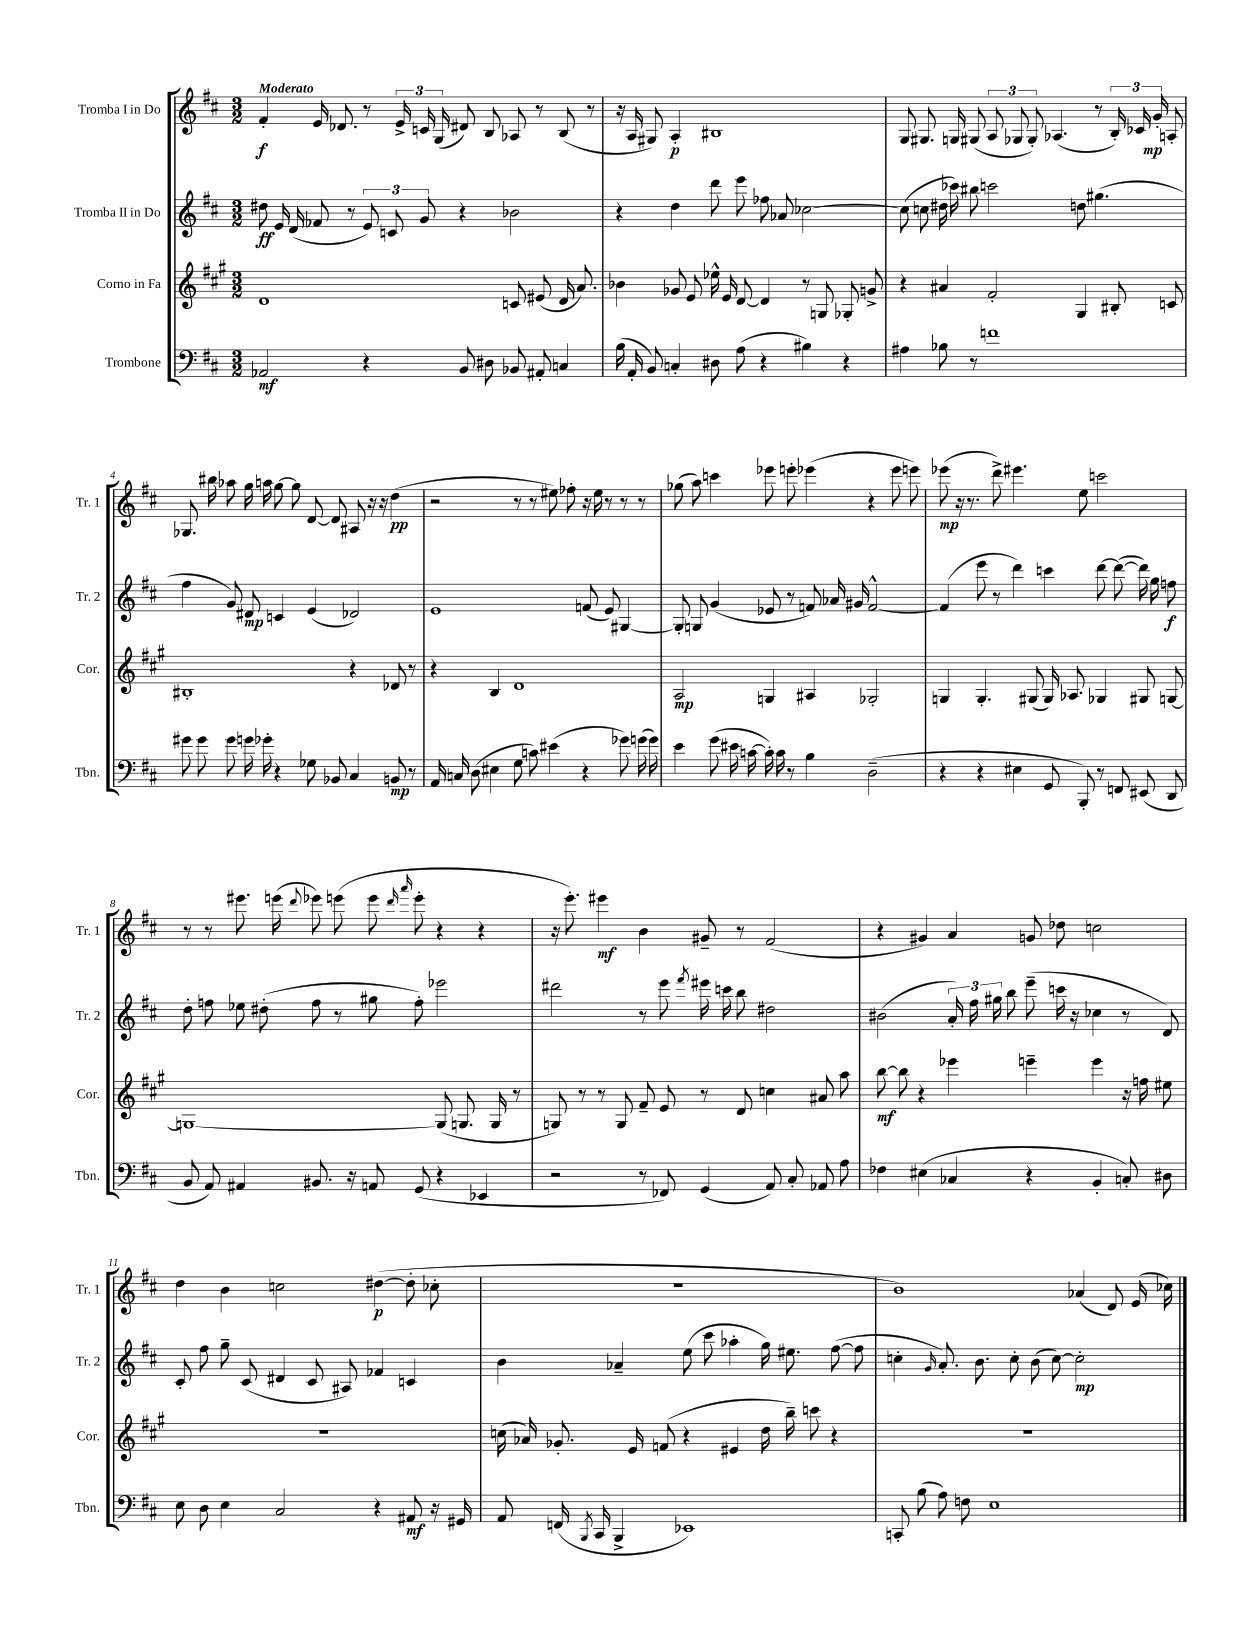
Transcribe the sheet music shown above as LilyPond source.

<<
\new StaffGroup <<
\new Staff = "s0" \with { instrumentName = "Tromba I in Do" shortInstrumentName = "Tr. 1" } {
    \clef treble \key d \major \numericTimeSignature \time 3/2 \tempo "Moderato"
    \autoBeamOff fis'4-.\f e'16 des'8. r8 \tuplet 3/2 { e'16-> c'16 g16( } dis'8) b8 aes8 r8 b8( r8 |
    r16 a16 gis8) a4-.\p bis1 |
    g8 gis8. g16 gis8( \tuplet 3/2 { a8 ges8 ges8-.) } aes4.( r8 \tuplet 3/2 { b16-.) ces'16 g'16-.\mp } a8-. |
    ges8. bis''16 aes''8 g''16 a''16 g''8~ g''8 d'8~ d'8 ais8 r16 r16 d''4\pp( |
    r2 r8 r8 eis''8) fes''8-. r16 eis''16 r8 r8 r8 |
    ges''8( a''8) c'''4 ees'''8 e'''8-. ees'''4( r4 ees'''8 e'''8) |
    ees'''8\mp( r16 r8. d'''8->) eis'''4. e''8 c'''2 |
    r8 r8 eis'''8. e'''16( \appoggiatura { d'''8 } ees'''8) e'''8( e'''8 \grace { d'''16 a'''16 } e'''8-. r4 r4 |
    r16 e'''8.-.) eis'''4\mf b'4 gis'8-- r8 fis'2( |
    r4 gis'4) a'4 g'8 des''8 c''2 |
    d''4 b'4 c''2 dis''4~\p( dis''8-. ces''8-. |
    R1. |
    b'1) aes'4( d'8) e'16( ces''16) \bar "|." |
}
\new Staff = "s1" \with { instrumentName = "Tromba II in Do" shortInstrumentName = "Tr. 2" } {
    \clef treble \key d \major \numericTimeSignature \time 3/2
    \autoBeamOff dis''8\ff e'16 d'16( fes'8 r8 \tuplet 3/2 { e'8) c'8 g'8 } r4 bes'2 |
    r4 d''4 d'''8 e'''8 fes''8 aes'8 ces''2~ |
    ces''8( c''8 dis''16 ces'''16) bis''8 c'''2 d''8 gis''4.( |
    fis''4 g'8) dis'8\mp c'4 e'4( des'2) |
    e'1 f'8( e'8) gis4~ |
    gis8-. g8 g'4( ees'8 r8 f'8) aes'16 gis'16 f'2~-^ |
    f'4( e'''8 r8 d'''4) c'''4 d'''8~ d'''8~( d'''16) g''16 f''8\f |
    d''8-. f''8 ees''8 dis''8-.( f''8 r8 gis''8 f''8-.) ees'''2 |
    dis'''2 r8 e'''8 \acciaccatura { fis'''8 } eis'''16 c'''16 b''8 dis''2 |
    bis'2( \tuplet 3/2 { a'16-.) fis''16 gis''16 } b''8 e'''8--( c'''16 r16 ces''4 r8 d'8) |
    cis'8-. fis''8 g''8-- cis'8( dis'4 cis'8 ais8) fes'4 c'4 |
    b'4 aes'4-- e''8( cis'''8 aes''4-. g''16) eis''8. fis''8~( fis''8 |
    c''4-. \grace { g'16 } a'8.-.) b'8. c''8-. b'8( c''8~) c''2-.\mp \bar "|." |
}
\new Staff = "s2" \with { instrumentName = "Corno in Fa" shortInstrumentName = "Cor." } {
    \clef treble \key a \major \numericTimeSignature \time 3/2
    \autoBeamOff d'1 c'8 eis'8( d'16 a'8.) |
    bes'4 ges'8 e'8 ees''16-^ e'16 d'8~ d'4 r8 g8 ges8-. g'8-> |
    r4 ais'4 fis'2-. gis4 bis8-. c'8 |
    bis1-. r4 des'8 r8 |
    r4 b4 d'1 |
    a2\mp g4 ais4 ges2-. |
    g4 g4.-. gis8( gis16) aes8. ges4 gis8 g8~ |
    g1~ g8( g8. g16 r8 |
    g8) r8 r8 g8 fis'8-- e'8 r8 d'8 c''4 ais'8 a''8 |
    b''8~\mf b''8 r4 ees'''4 e'''4-- e'''4 r16 f''16 eis''8 |
    R1. |
    c''16( aes'16) ges'8.-. e'16 f'8( r4 eis'4 d''16 b''16--) c'''8 r4 |
    R1. \bar "|." |
}
\new Staff = "s3" \with { instrumentName = "Trombone" shortInstrumentName = "Tbn." } {
    \clef bass \key d \major \numericTimeSignature \time 3/2
    \autoBeamOff aes,2\mf r4 b,8 dis8 bes,8 ais,8-. c4 |
    b16( a,16-. b,8) c4-. dis8 a8( r4 bis4) r4 |
    ais4 bes8 r8 f'1 |
    gis'8 gis'8 gis'8 g'16 ges'16-. r4 ges8 bes,8 cis4 b,8\mp r8 |
    a,16 c16 d8( eis4 g8 c'8) eis'4( r4 ges'8) g'16( g'16) |
    e'4 g'8( eis'16 c'16~ c'16-.) c'16 r8 b4 d2--( |
    r4 r4 eis4 g,8 b,,8-.) r8 f,8 eis,8( d,8 |
    b,8 a,8) ais,4 bis,8. r16 a,8 g,8( r4 ees,4 |
    r2 r8 fes,8) g,4( a,8) cis8-. aes,8 a8 |
    fes4 eis4( ces4 r4 b,4-. c8-.) dis8 |
    e8 d8 e4 cis2 r4 ais,8\mf r16 gis,16 |
    a,8 f,16( \acciaccatura { b,,8 } cis,16 b,,4-> ees,1) |
    c,8-. b8( a8) f8 e1 \bar "|." |
}
>>
>>
